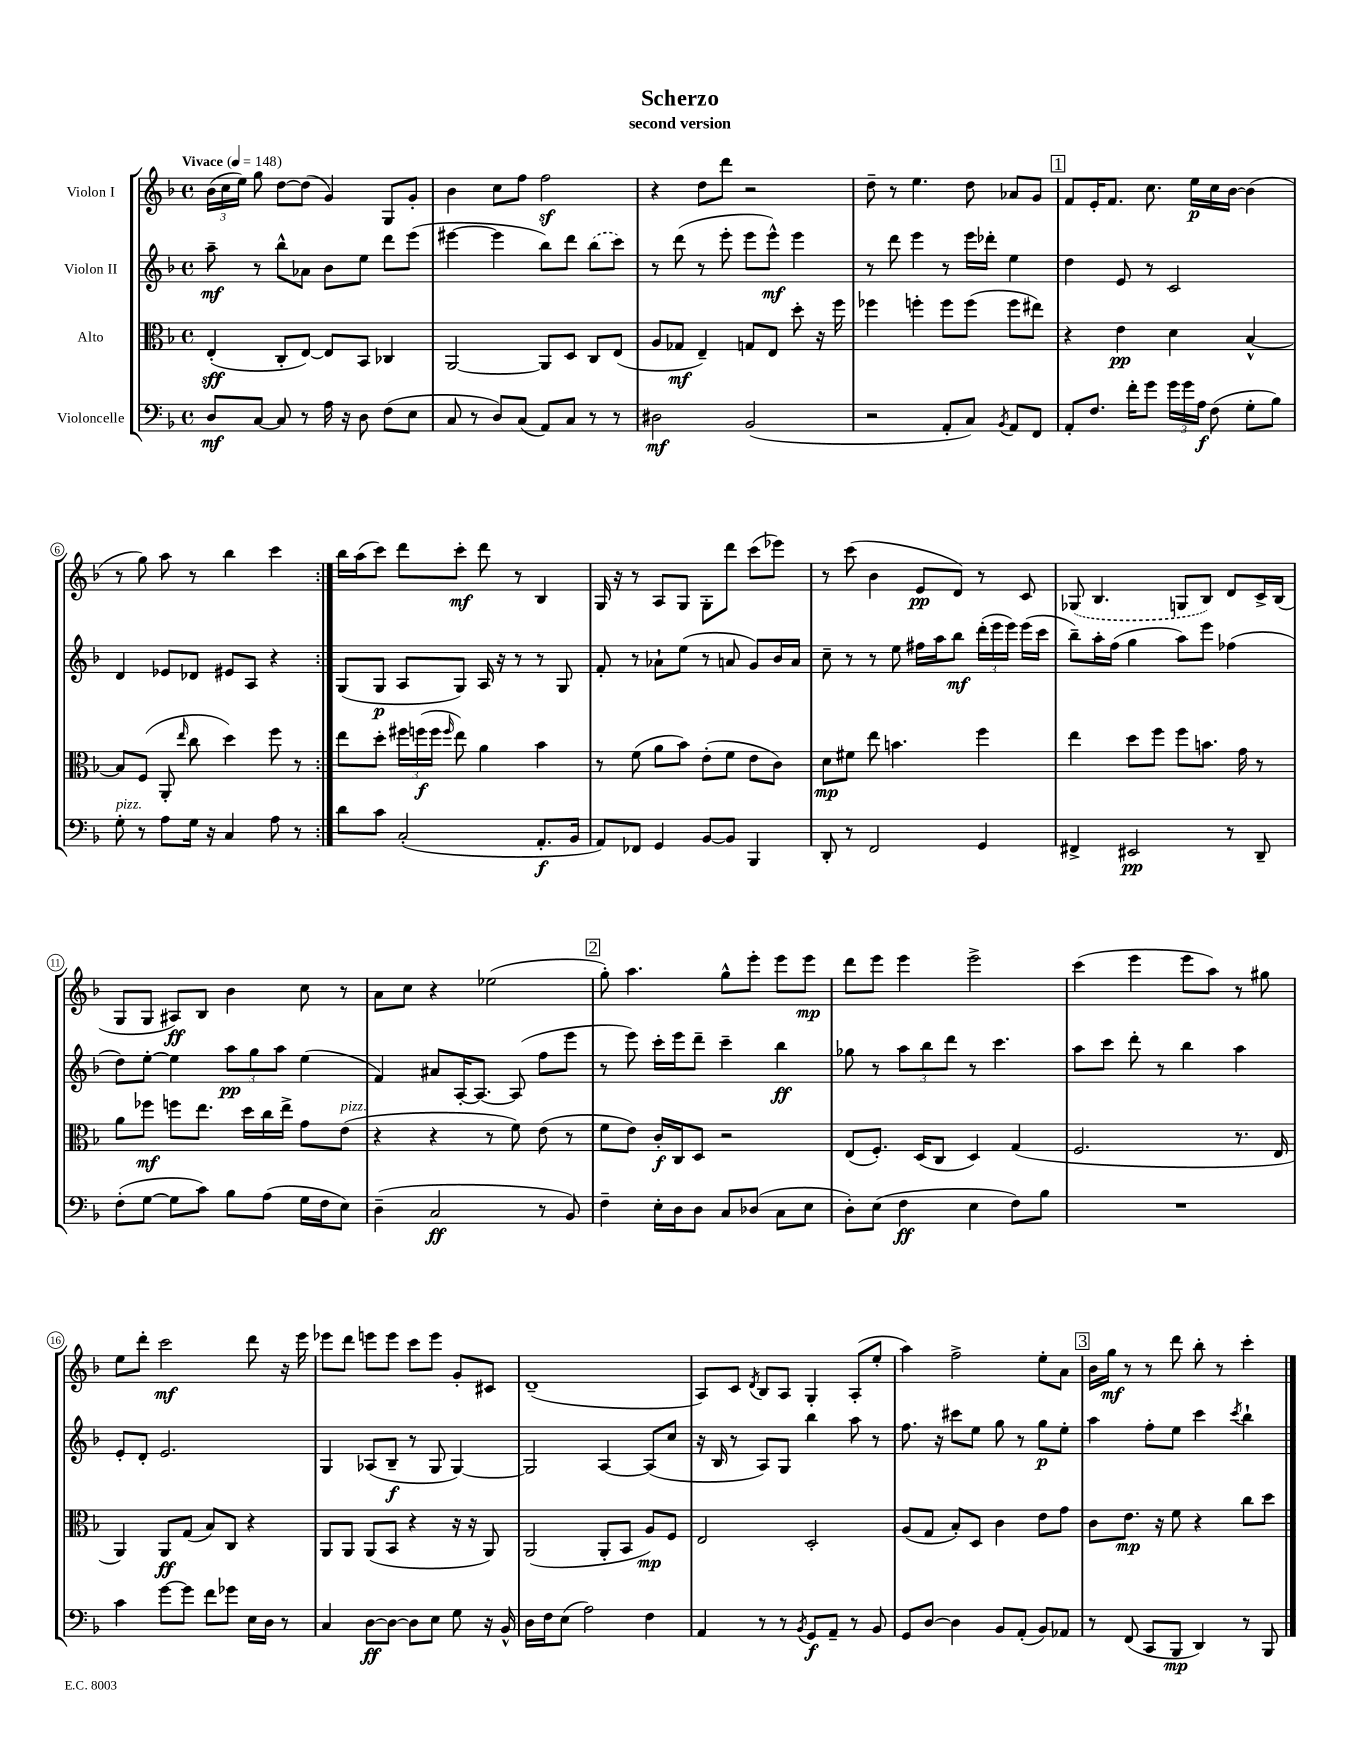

**kern	**kern	**kern	**kern
*staff4	*staff3	*staff2	*staff1
*clefF4	*clefC3	*clefG2	*clefG2
*k[b-]	*k[b-]	*k[b-]	*k[b-]
*M4/4	*M4/4	*M4/4	*M4/4
*met(c)	*met(c)	*met(c)	*met(c)
*MM148	*MM148	*MM148	*MM148
8D/L	(4E'/	8aa~\	(24b-\LL
.	.	.	24cc\
.	.	.	24ee\JJ)
[8C/J	.	8r	8gg\
8C/]	8C'/L	8bb-^^\L	[8dd\L
8r	[8E/J)	8a-\J	(8dd\]J
16A\	8E/]L	8b-\L	4g/)
16r	.	.	.
8D\	8BB-/J	8ee\J	.
(8F\L	4C-/	8ddd\L	8G/L
8E\J	.	(8eee\J	8g'/J
=	=	=	=
8C/	[2AA/	[4eee#\	4b-\
8r	.	.	.
8D/L)	.	4eee#\]	8cc\L
(8C/J	.	.	8ff\J
8AA/L)	8AA/]L	8bb-\L)	2ff\
8C/J	8D/J	8ddd\J	.
8r	8C/L	(8bb-\L	.
8r	(8E/J	8ccc\J)	.
=	=	=	=
2D#\	8A/L	8r	4r
.	8G-/J	(8ddd\	.
.	4E~/)	8r	8dd\L
.	.	8eee'\	8ddd\J
(2BB-/	8G/L	8eee\L	2r
.	8E/J	8eee^^\J)	.
.	8dd'\	4eee\	.
.	16r	.	.
.	16ff\	.	.
=	=	=	=
2r	4ff-\	8r	8dd~\
.	.	8ddd\	8r
.	4ff'\	4eee\	4.ee\
8AA'/L	8ff\L	8r	.
8C/J)	(8ff\J	16eee\LL	8dd\
.	.	16ddd-'\JJ	.
8qBB-/	.	.	.
8AA/L	8ff\L	4ee\	8a-/L
8FF/J	8ee#\J)	.	8g/J
=	=	=	=
8AA'/L	4r	4dd\	8f/L
8.F/J	.	.	16e'/K
.	.	.	8.f/J
.	4e\	8e/	.
16f'\LK	.	.	.
8g\J	.	8r	8.cc\
24g\LL	4d\	2c/	.
24g\	.	.	.
.	.	.	16ee\LL
24A\JJ	.	.	.
(8F\	.	.	16cc\
.	.	.	[16b-\JJ
8G'\L	[4B-^^/	.	(4b-\]
8B-\J)	.	.	.
=	=	=	=
8G'\	8B-/]L	4d/	8r
8r	(8F/J	.	8gg\)
8A\L	8AA'/	8e-/L	8aa\
.	16qqee/	.	.
16G\Jk	8cc\	8d-/J	8r
16r	.	.	.
4C/	4dd\)	8e#/L	4bb-\
.	.	8A/J	.
8A\	8ff\	4r	4ccc\
8r	8r	.	.
=:|!	=:|!	=:|!	=:|!
8d\L	8ee\L	(8G/L	16bb-\LL
.	.	.	(16aa\J
8c\J	8dd'\J	8G/J	8ccc\J)
(2C'/	24ff#\LL	8A/L	8ddd\L
.	(24ff\	.	.
.	24ff\JJ	.	.
.	16qqff/	.	.
.	8ee\)	8G/J)	8ccc'\J
.	4a\	16A/	8ddd\
.	.	16r	.
.	.	8r	8r
8.AA'/L	4b-\	8r	4B-/
.	.	8G/	.
16BB-/Jk	.	.	.
=	=	=	=
8AA/L)	8r	8f'/	16G/
.	.	.	16r
8FF-/J	(8f\	8r	8r
4GG/	8a\L	8a-`\L	8A/L
.	8b-\J)	(8ee\J	8G/J
[8BB-/L	(8e'\L	8r	8G'\L
8BB-/]J	8f\J	8a/	8ddd\J
4BBB-/	8e\L	8g/L)	(8ccc\L
.	8c\J)	16b-/L	8eee-\J)
.	.	16a/JJ	.
=	=	=	=
8DD'/	8d\L	8cc~\	8r
8r	8f#\J	8r	(8ccc\
2FF/	8ee\	8r	4b-\
.	4.b\	8ee\	.
.	.	16ff#\LL	8e/L
.	.	16aa\J	.
.	.	8bb-\J	8d/J)
4GG/	4ff\	(24ddd'\LL	8r
.	.	24eee\	.
.	.	24eee\JJ)	.
.	.	(16eee\LL	8c/
.	.	16ccc\JJ	.
=	=	=	=
4FF#^/	4ee\	8bb-~\L)	(8G-/
.	.	16aa'\L	4.B-/
.	.	(16ff\JJ	.
2EE#/	8dd\L	4gg\	.
.	8ff\J	.	.
.	8ff\L	8aa\L)	8G/L
.	8.b\J	8eee\J	8B-/J)
8r	.	(4ff-\	8d/L
.	16g\	.	.
8DD~/	8r	.	16c^/L
.	.	.	(16B-/JJ
=	=	=	=
(8F'\L	8a\L	8dd\L)	8G/L
[8G\J	8ff-\J	[8ee'\J	8G/J
8G\]L	8ff\L	4ee\]	8A#/L)
8c\J)	8.ee\J	.	8B-/J
8B-\L	.	12aa\L	4b-\
.	16dd\LL	.	.
.	.	12gg\	.
(8A\J	16cc\	.	.
.	.	12aa\J	.
.	16ee^\JJ	.	.
16G\LL	8g\L	(4ee\	8cc\
16F\J	.	.	.
8E\J)	(8e\J	.	8r
=	=	=	=
(4D~\	4r	4f/)	8a\L
.	.	.	8cc\J
2C/	4r	8a#/L	4r
.	.	[16A'/K	.
.	.	8.A/_J	.
.	8r	.	(2ee-\
.	8f\)	(8A/]	.
8r	(8e\	8ff\L	.
8BB-/)	8r	8eee\J	.
=	=	=	=
4F~\	8f\L	8r	8gg'\)
.	8e\J)	8eee\)	4.aa\
16E'\LL	16c'/LL	16ccc'\LL	.
16D\J	16C/J	16eee\J	.
8D\J	8D/J	8ddd~\J	.
8C/L	2r	4ccc~\	8gg^^\L
(8D-/J	.	.	8eee'\J
8C\L	.	4bb-\	8eee\L
8E\J	.	.	8eee\J
=	=	=	=
8D'\L)	(8E/L	8gg-\	8ddd\L
(8E\J	8.F'/J)	8r	8eee\J
4F\	.	12aa\L	4eee\
.	(16D/LK	.	.
.	.	12bb-\	.
.	8C/J	.	.
.	.	12ddd\J	.
4E\	4D/)	8r	2eee^\
.	.	4.ccc\	.
8F\L)	(4G/	.	.
8B-\J	.	.	.
=	=	=	=
1r	2.F/	8aa\L	(4ccc\
.	.	8ccc\J	.
.	.	8ddd'\	4eee\
.	.	8r	.
.	.	4bb-\	8eee\L
.	.	.	8aa\J)
.	8.r	4aa\	8r
.	.	.	8gg#\
.	16E/	.	.
=	=	=	=
4c\	4AA/)	8e'/L	8ee\L
.	.	8d'/J	8ddd'\J
[8g\L	8AA/L	2.e/	2ccc\
8g\]J	(8G/J	.	.
8f\L	8B-/L)	.	.
8g-\J	8C/J	.	.
16E\LL	4r	.	8ddd\
16D\JJ	.	.	.
8r	.	.	16r
.	.	.	16eee\
=	=	=	=
4C/	8AA/L	4G/	8eee-\L
.	8AA/J	.	8ddd\J
[8D\L	(8AA/L	(8A-/L	8eee\L
8D\_J	8BB-/J	8B-~/J	8eee\J
8D\]L	4r	8r	8ccc\L
8E\J	.	8G/	8eee\J
8G\	16r	[4G/)	8g'/L
.	16r	.	.
16r	8AA/)	.	8c#/J
16BB-^^/	.	.	.
=	=	=	=
16D\LL	(2AA/	2G/]	(1d~
16F\J	.	.	.
(8E\J	.	.	.
2A\)	.	.	.
.	8AA'/L	[4A/	.
.	8BB-/J	.	.
4F\	8A/L)	(8A/]L	.
.	8F/J	8cc/J	.
=	=	=	=
4AA/	2E/	16r	8A/L)
.	.	16B-/	.
.	.	8r	8c/J
.	.	.	8qd/
8r	.	8A/L)	8B-/L
8r	.	8G/J	8A/J
8qBB-/	.	.	.
8GG/L	2D'/	4bb-\	4G'/
8AA~/J	.	.	.
8r	.	8aa\	(8A'/L
8BB-/	.	8r	8ee'/J
=	=	=	=
8GG/L	(8A/L	8.ff\	4aa\)
[8D/J	8G/J	.	.
.	.	16r	.
4D\]	8B-'/L)	8ccc#\L	2ff^\
.	8D/J	8ee\J	.
8BB-/L	4c\	8gg\	.
(8AA'/J	.	8r	.
8BB-/L)	8e\L	8gg\L	8ee'\L
8AA-/J	8g\J	8ee'\J	8a\J
=	=	=	=
8r	8c\L	4aa\	16b-\LL
.	.	.	16gg\JJ
(8FF/	8.e\J	.	8r
8CC/L	.	8ff'\L	8r
.	16r	.	.
8BBB-/J	8f\	8ee\J	8ddd\
4DD/)	4r	4ccc\	8bb-'\
.	.	.	8r
.	.	8qccc/	.
8r	8cc\L	4bb-`\	4ccc'\
8BBB-/	8dd\J	.	.
==	==	==	==
*-	*-	*-	*-
